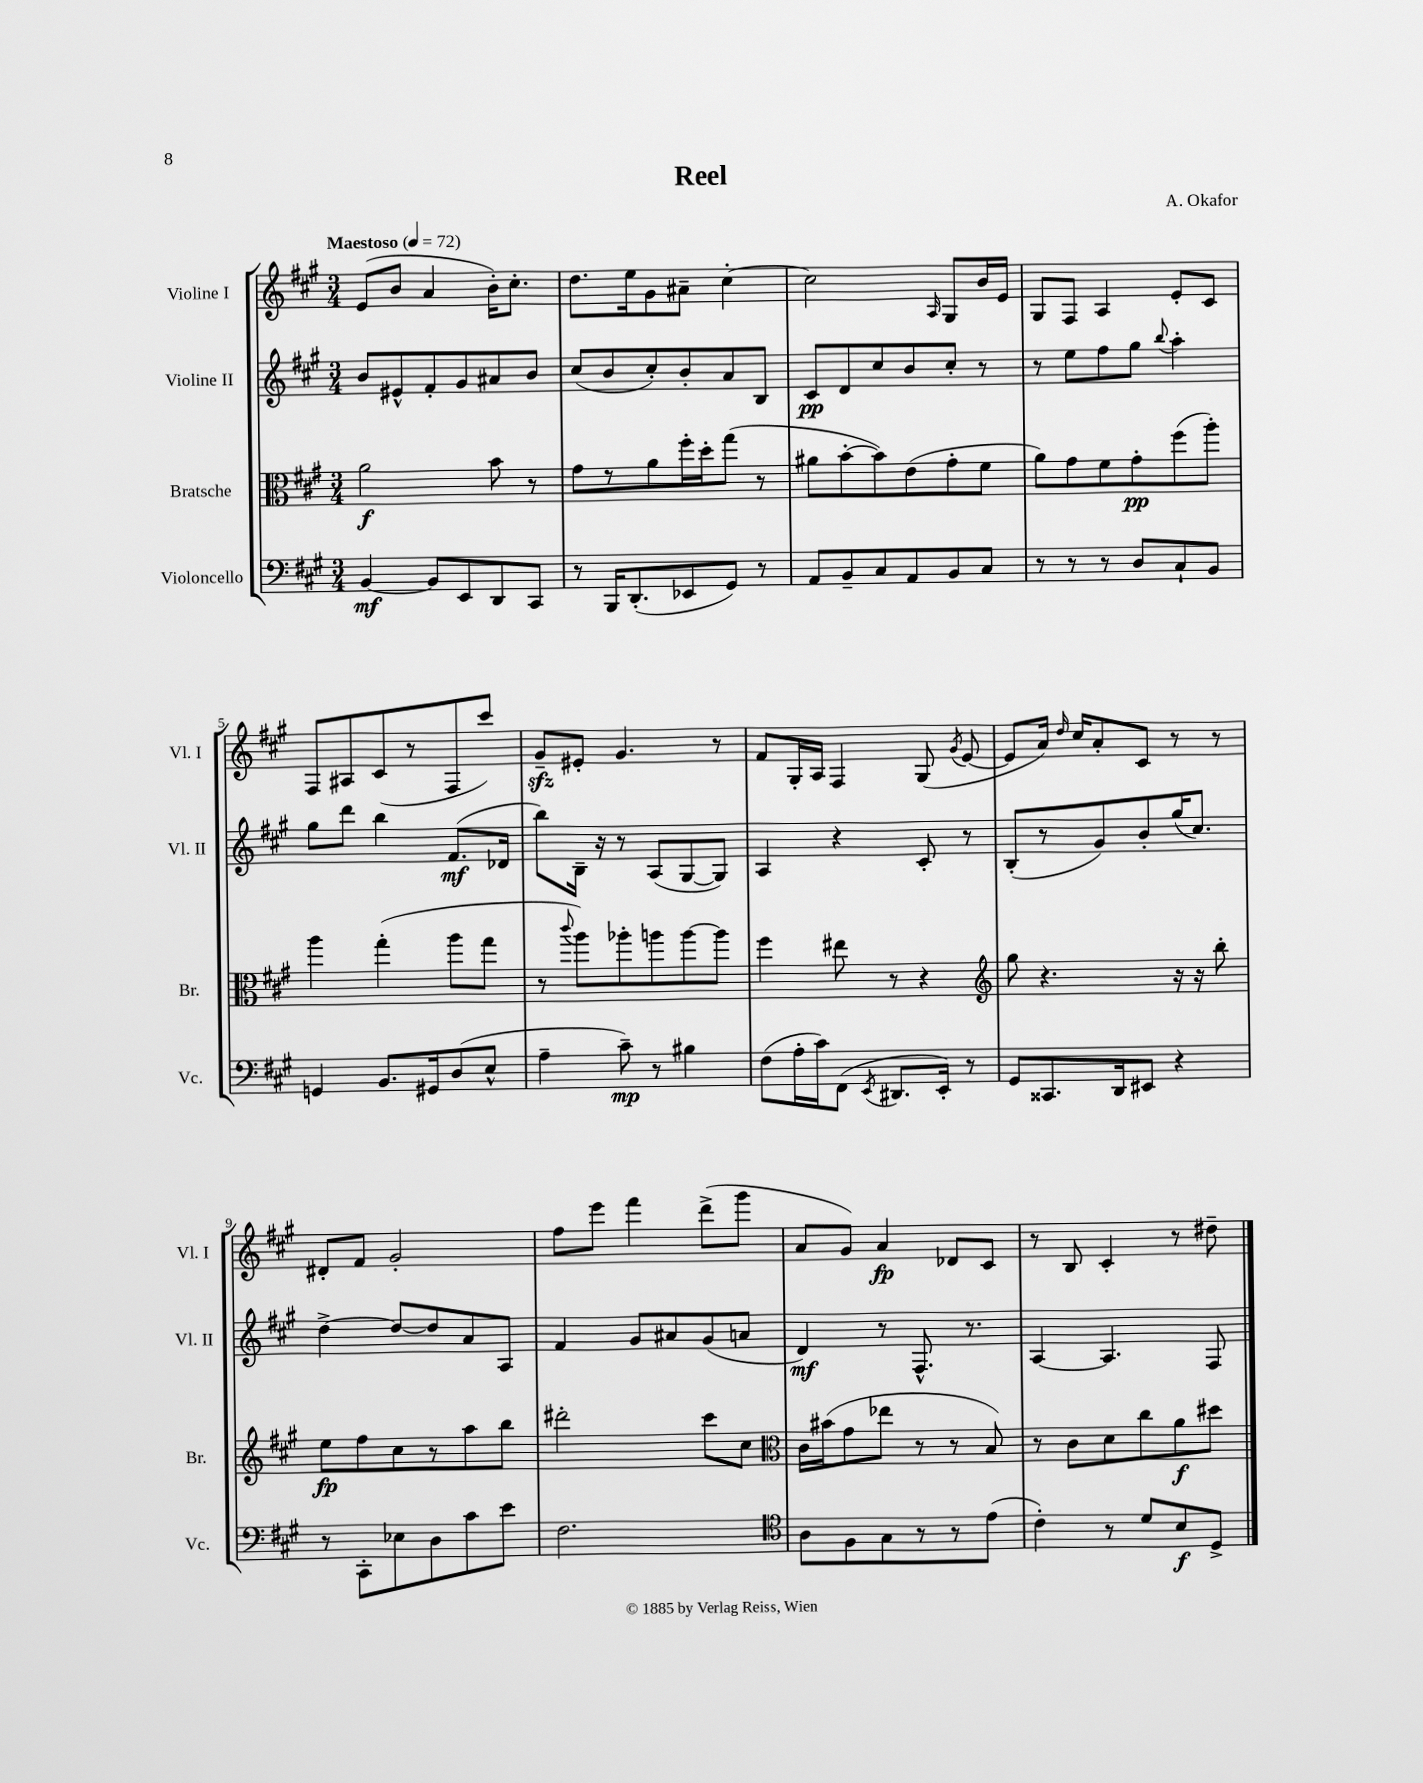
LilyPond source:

\header { title = "Reel" composer = "A. Okafor" }
<<
\new StaffGroup <<
\new Staff = "s0" \with { instrumentName = "Violine I" shortInstrumentName = "Vl. I" } {
    \clef treble \key a \major \numericTimeSignature \time 3/4 \tempo "Maestoso" 4 = 72
    \autoBeamOff e'8[( b'8] a'4 b'16[-.) cis''8.]-. |
    d''8.[ e''16 gis'8 ais'8]-- cis''4~-. |
    cis''2 \grace { a16 } gis8[ b'16 e'16] |
    gis8[ fis8] a4 e'8[-. cis'8] |
    fis8[ ais8 cis'8( r8 fis8 cis'''8]) |
    gis'8[--\sfz eis'8]-. gis'4. r8 |
    fis'8[ gis16-. a16] fis4 gis8( \acciaccatura { gis'8 } e'8~ |
    e'8[ a'16]) \grace { d''16 } cis''16[ a'8-. cis'8] r8 r8 |
    dis'8[-. fis'8] gis'2-. |
    fis''8[ e'''8] fis'''4 d'''8[->( gis'''8] |
    a'8[ gis'8]) a'4\fp des'8[ cis'8] |
    r8 b8 cis'4-. r8 dis''8-- \bar "|." |
}
\new Staff = "s1" \with { instrumentName = "Violine II" shortInstrumentName = "Vl. II" } {
    \clef treble \key a \major \numericTimeSignature \time 3/4
    \autoBeamOff b'8[ eis'8-^ fis'8-. gis'8 ais'8 b'8] |
    cis''8[( b'8 cis''8-.) b'8-. a'8 b8] |
    cis'8[\pp d'8 cis''8 b'8 cis''8]-. r8 |
    r8 e''8[ fis''8 gis''8] \appoggiatura { b''8 } a''4-. |
    gis''8[ d'''8] b''4 fis'8.[\mf( des'16] |
    b''8[) b16]-- r16 r8 a8[( gis8~ gis8]) |
    a4 r4 cis'8-. r8 |
    b8[-.( r8 gis'8) b'8-. gis''16( cis''8.]) |
    d''4~-> d''8[~ d''8 a'8 a8] |
    fis'4 gis'8[ ais'8 gis'8( a'8] |
    d'4\mf) r8 fis8.-^ r8. |
    a4~ a4. fis8 \bar "|." |
}
\new Staff = "s2" \with { instrumentName = "Bratsche" shortInstrumentName = "Br." } {
    \clef alto \key a \major \numericTimeSignature \time 3/4
    \autoBeamOff a'2\f b'8 r8 |
    gis'8[ r8 a'8 fis''16-. d''16-. gis''8]( r8 |
    ais'8[ b'8~-. b'8) e'8( gis'8-. fis'8] |
    a'8[) gis'8 fis'8 gis'8-.\pp fis''8( a''8]-.) |
    a''4 gis''4-.( a''8[ gis''8] |
    r8 \appoggiatura { cis'''8 } a''8[) aes''8-. a''8 a''8~ a''8] |
    fis''4 eis''8 r8 r4 |
    \clef treble gis''8 r4. r16 r16 b''8-. |
    e''8[\fp fis''8 cis''8 r8 a''8 b''8] |
    dis'''2-. cis'''8[ cis''8] |
    \clef alto cis'16[ bis'16( gis'8 ees''8] r8 r8 b8) |
    r8 cis'8[ d'8 cis''8 a'8\f dis''8] \bar "|." |
}
\new Staff = "s3" \with { instrumentName = "Violoncello" shortInstrumentName = "Vc." } {
    \clef bass \key a \major \numericTimeSignature \time 3/4
    \autoBeamOff b,4~\mf b,8[ e,8 d,8 cis,8] |
    r8 b,,16[ d,8.-.( ees,8 gis,8]) r8 |
    a,8[ b,8-- cis8 a,8 b,8 cis8] |
    r8 r8 r8 d8[ cis8-! b,8] |
    g,4 b,8.[ gis,16 d8( e8]-^ |
    a4-- cis'8--\mp) r8 bis4 |
    fis8[( a16-. cis'16) fis,8]( \acciaccatura { e,8 } dis,8.[ e,16]-.) r8 |
    gis,8[ cisis,8. d,16 eis,8] r4 |
    r8 cis,8[-. ees8 d8 cis'8 e'8] |
    fis2. |
    \clef tenor a8[ fis8 gis8 r8 r8 e'8]( |
    cis'4-.) r8 d'8[ b8\f d8]-> \bar "|." |
}
>>
>>
